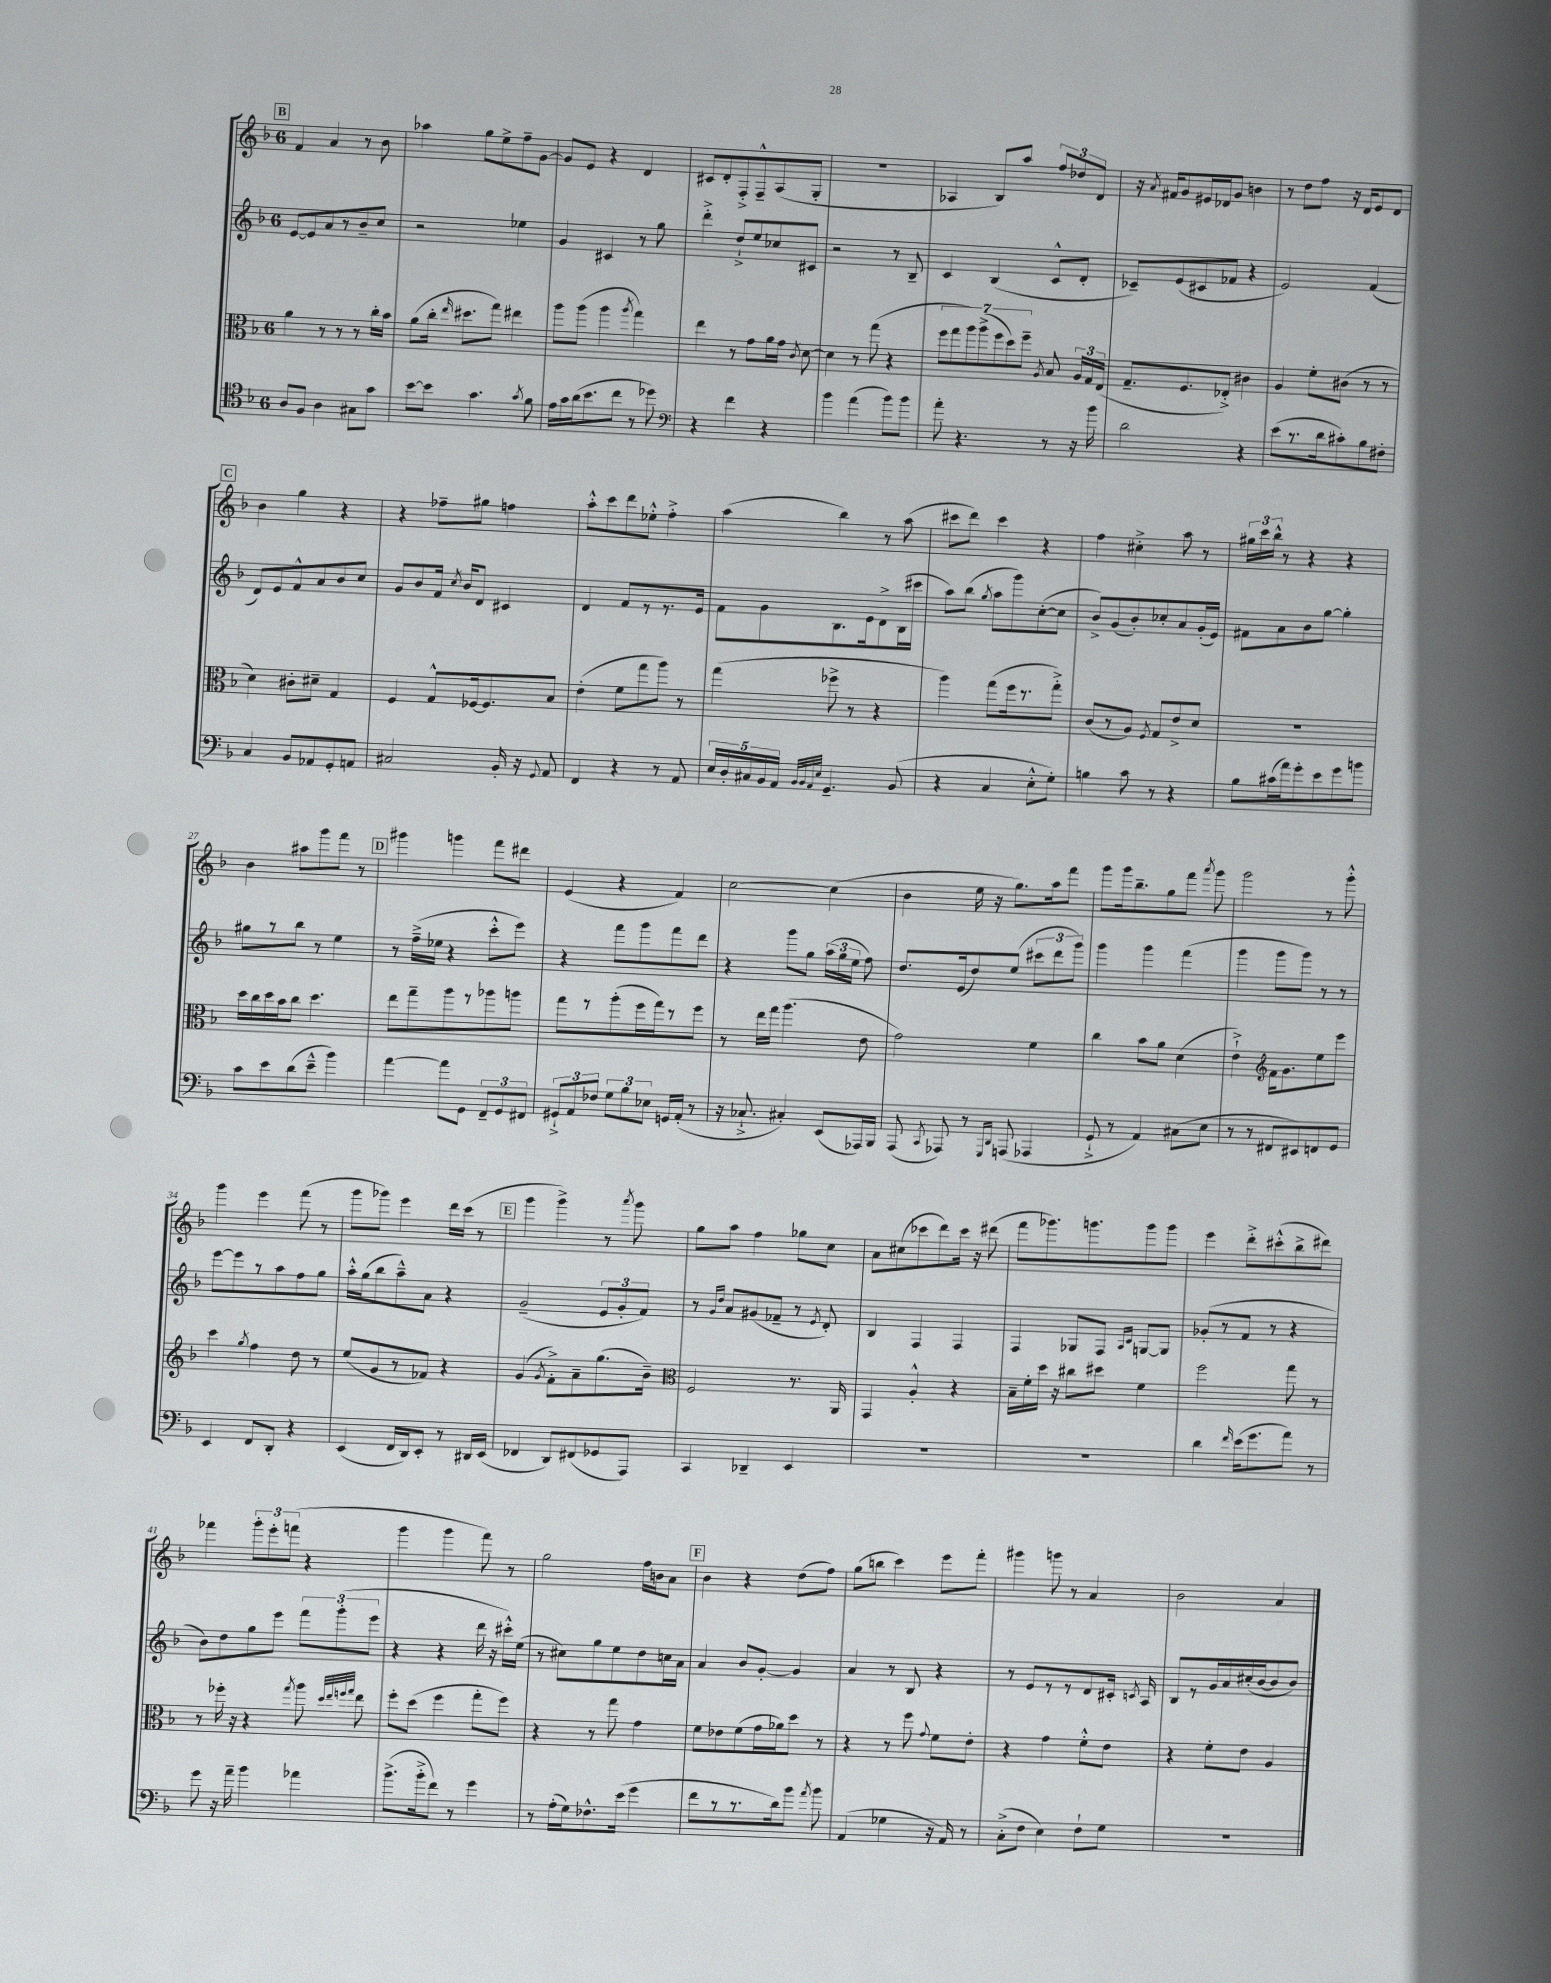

**kern	**kern	**kern	**kern
*staff4	*staff3	*staff2	*staff1
*clefC4	*clefC3	*clefG2	*clefG2
*k[b-]	*k[b-]	*k[b-]	*k[b-]
*M6/8	*M6/8	*M6/8	*M6/8
8A	4a	[8e	4f
8F	.	8e]	.
4A	8r	8a	4a
.	8r	8r	.
8G#	8r	8b-~	8r
8g	16cc'	8cc	8b-
.	16b-	.	.
=	=	=	=
[8b-	(8a	2r	4aa-
8b-]	16cc'	.	.
.	16qqee	.	.
.	8.dd#	.	.
4.g	.	.	8gg
.	8gg)	.	8ee^
.	4ee#	4ee-	8ff~
8qg	.	.	.
8f	.	.	[8g
=	=	=	=
16e	8aa	4g	8g]
16g	.	.	.
(16a	(8aa	.	8e
8.b-	.	.	.
.	4aa	4c#	4r
8cc	.	.	.
.	8qaa	.	.
8r	4gg)	8r	4d
8dd-)	.	8gg	.
=	=	=	=
*clefF4	*	*	*
4r	4ee	4ddd'^	8c#
.	.	.	8d'
4f	8r	8dd`^	8F'^
.	8g	8ee	8F~^^
4r	16a	8cc-	(8A
.	16g	.	.
.	8qc	.	.
.	[8d	8c#	8G'
=	=	=	=
4b-	4d]	2r	2.r
(4a	8r	.	.
.	(8gg	.	.
8b-)	4r	8r	.
8b-	.	8B-~	.
=	=	=	=
8a'	14ff	4c	4A-
.	14gg	.	.
4.r	.	.	.
.	14aa)	.	.
.	(14aa^	.	.
.	.	(4B-	8B-)
.	14ff	.	.
.	14dd)	.	.
.	.	.	8aa
.	14ff~	.	.
.	8qA	.	.
8r	8B-	8c^^	12ff
.	.	.	12dd-
16r	24A	8d'	.
.	24G	.	12d
16b-	.	.	.
.	(24E	.	.
=	=	=	=
2d	8.G~	8c-~)	16r
.	.	.	8qa
.	.	.	16f#
.	.	(8e	8g
.	8.F	.	.
.	.	8c#	16e#
.	.	.	16d-
.	8E-'^)	8f-	8g
4r	4c#	4r	4b
=	=	=	=
(8e	4A	2e)	8r
8.r	.	.	8dd
.	8f'	.	8ff
16d	.	.	.
8c#')	(8c#	.	16r
.	.	.	16d
8B-	8r	(4f	8e
8F#'	8r	.	8d
=	=	=	=
4C	4d)	8d)	4b-
.	.	8e	.
8BB-	8c#'	8f^^	4gg
8AA-	8d#~	8a	.
8GG'	4G	8b-	4r
8AA	.	8cc	.
=	=	=	=
2C#	4F	8g	4r
.	.	8b-	.
.	8G^^	16f	8ff-~
.	.	8qcc	.
.	.	16b-	.
.	[16F-	8d	8gg#
.	8.F-]	.	.
16BB-'	.	4c#	4ff
16r	.	.	.
8qqGG	.	.	.
8AA	8B-	.	.
=	=	=	=
4FF	(4e'	4d	8aa'^^
.	.	.	8ccc
4r	8f	8f	8ddd
.	8gg	8r	8ee-'^^
8r	8aa)	8.r	4ff'^
8AA	8r	.	.
.	.	16e	.
=	=	=	=
20E	(4gg	8f	(4aa
20D'	.	.	.
20C#	.	.	.
.	.	8g	.
20BB-	.	.	.
20AA	.	.	.
32qqBB-	.	.	.
32qqBB-	.	.	.
32qqAA	.	.	.
32qqE	.	.	.
4.GG~	8ff-^	8.B-	4bb-)
.	8r	.	.
.	.	16e	.
.	4r	8d^	8r
(8BB-	.	(16B-	(8aa
.	.	16ccc#	.
=	=	=	=
4r	4aa)	8aa)	8ccc#
.	.	(8bb-	8ddd)
.	.	8qgg	.
4C	(8gg	8aa	4ccc#
.	16ff	8ggg)	.
.	8.r	.	.
8E'^^	.	([8cc'	4r
8G')	8gg'^)	8cc]	.
=	=	=	=
4B	(8c	8b-^)	4ff
.	8r	(8g	.
8c	8A)	8b-')	4cc#'^
.	8qF	.	.
8r	8G	8cc-'	.
4r	8e^	8a	8aa
.	8d	(16g'	8r
.	.	16e)	.
=	=	=	=
8B-	2.r	8f#	24gg#
.	.	.	24ccc
.	.	.	24bb-^^
(16c#	.	8a	8r
16a)	.	.	.
8g'	.	8b-	4r
8e	.	[8gg	.
8g	.	4gg']	4r
8b	.	.	.
=	=	=	=
8c	16dd	8gg#	4b-
.	16cc	.	.
8e	16dd	8r	.
.	16b-	.	.
(8d	8cc	8bb-	8aa#
8e~^^	4.dd	8r	8ggg
4b-)	.	4ee	8fff
.	.	.	8r
=	=	=	=
[4a	8ee	8r	4ggg#
.	8gg~	(16ff~^	.
.	.	16ee-	.
8a]	8aa	4r	4ggg
8GG	8r	.	.
12FF~	8aa-	8ccc'^^	8fff
12GG	.	.	.
.	8aa	8eee)	8ddd#
12FF#	.	.	.
=	=	=	=
12GG#`^	8gg	4r	(4e
12AA	.	.	.
.	8r	.	.
12F-	.	.	.
12G	(8aa'	8fff	4r
12B-	.	.	.
.	16ff	8ggg	.
12E-	.	.	.
.	16gg)	.	.
16GG	8r	8fff	4f)
(16AA'	.	.	.
8r	8ff	8ddd	.
=	=	=	=
16r	8r	4r	[2cc
8.C-`^	.	.	.
.	16ee	.	.
.	16gg	.	.
4C#')	(4.aa	8ggg	.
.	.	8gg	.
(8EE	.	(24aa	(4cc]
.	.	24gg	.
.	.	24ee	.
16AAA-)	8e	8ff)	.
16BBB-	.	.	.
=	=	=	=
(8AAA	2g)	8.dd	4b-
8qCC	.	.	.
8AAA-)	.	.	.
.	.	(16e	.
8r	.	8dd)	16ee
.	.	.	16r
16qqGGG	.	.	.
16qqDD	.	.	.
(8AAA	.	(8ee	8.gg)
4AAA-	4f	12ccc#	.
.	.	.	16aa
.	.	12ddd	.
.	.	.	8fff
.	.	12ggg)	.
=	=	=	=
8GG`^	4cc	4ggg	8ggg
8r	.	.	16ggg
.	.	.	8.bb-~
4AA)	8b-	4ggg	.
.	8a	.	8gg
(8C#	(4d	(4fff	8fff
.	.	.	8qaaa
8E	.	.	8ggg
=	=	=	=
8r	4e`^)	4ggg	2ggg
8r	.	.	.
*	*clefG2	*	*
8FF#	16f	8ggg	.
.	8.g	.	.
8EE#)	.	8ggg)	.
8FF	8ee	8r	8r
8GG	8eee	8r	8ggg'^^
=	=	=	=
4EE	4ccc	[8eee	4ggg
.	.	8eee]	.
.	8qgg	.	.
8FF	4ff	8r	4eee
8DD'	.	8aa	.
4r	8dd	8ff	(8fff
.	8r	8gg	8r
=	=	=	=
(4EE	(8ee	16aa'^^	8ggg
.	.	(16gg	.
.	8g	8bb-	8ggg-)
16FF	8r	8aa~^^)	4eee
16DD)	.	.	.
8EE'	8f-)	8a	.
8r	4r	4r	16ddd
.	.	.	(16ccc
16DD#	.	.	8r
(16EE	.	.	.
=	=	=	=
4FF-	(4g	(2g~	4ggg
.	8qg	.	.
8DD)	8f'^)	.	4ggg^)
(8FF#	8a~	.	.
8GG-	(8.gg	12e	8r
.	.	12g'	.
.	.	.	8qaaa
8AAA)	.	.	8ggg
.	.	12f)	.
.	16b-~)	.	.
=	=	=	=
*	*clefC3	*	*
4CC	2F	8r	8gg
.	.	16qqg	.
.	.	16qqdd	.
.	.	8a	8aa
4DD-~	.	(8g#	4ff
.	.	8f-~	.
4EE	8.r	8r	8gg-
.	.	8qe	.
.	.	8d')	8cc
.	16AA	.	.
=	=	=	=
2.r	4GG	4B-	8a
.	.	.	(8cc#
.	4A'^^	4F	8ccc-
.	.	.	8ddd)
.	4r	4F	16ccc-
.	.	.	16r
.	.	.	(8ddd#
=	=	=	=
2.r	16B-~	4F	8fff
.	16f'	.	.
.	16dd	.	8.ggg-)
.	16r	.	.
.	8cc#	8G-	.
.	.	.	8.ggg
.	8dd#	8F	.
.	.	16qqA	.
.	.	16qqc	.
.	4f	[8G	8ggg
.	.	8G]	8ggg
=	=	=	=
4d	2ff	(8g-'	4eee
.	.	8r	.
16qqf	.	.	.
(16e	.	8f	8ddd'^
8.g	.	.	.
.	.	8r	(8ccc#'^^
8a)	8gg	4r	8bb-^
8r	8r	.	8ddd#)
=	=	=	=
8g	8r	8b-)	4fff-
16r	16ff-'	8dd	.
16a~	16r	.	.
4b-	4r	8gg	12ggg'
.	.	.	12eee'
.	.	8eee	.
.	.	.	(12fff
.	8qgg	.	.
4a-	8aa	12fff	4r
.	.	(12ggg'	.
.	32qqdd	.	.
.	32qqee	.	.
.	32qqff	.	.
.	32qqgg	.	.
.	8ee	.	.
.	.	12eee	.
=	=	=	=
(8.b-^	8ff'	4r	4ggg
.	(8dd	.	.
16b-'^	.	.	.
8f)	4ff	4r	4ggg
8r	.	.	.
4g	8gg'	16ddd	8fff)
.	.	16r	.
.	8ff)	16ccc#'^^)	8r
.	.	(16ee	.
=	=	=	=
8r	4r	8r	2gg
(16A'	.	8cc#)	.
16G)	.	.	.
8.F-^^	8r	8gg	.
.	8gg	8ee	.
(16e	.	.	.
4g	4g	8dd	16ff
.	.	.	16b
.	.	16cc	8a
.	.	16a	.
=	=	=	=
8f	8f	4a	4b-
8r	8e-	.	.
8.r	(8f	8b-	4r
.	16g	[8g'	.
16d)	16a-)	.	.
8b-	8dd	4g]	(8dd
8qa	.	.	.
8b-	8r	.	8ff)
=	=	=	=
(4AA	4r	4a	(8gg
.	.	.	8bb
4G-	8r	8r	4ccc)
.	8ff	8B-	.
.	8qqg	.	.
16r	8f	4r	8eee
16AA)	.	.	.
8r	8e'	.	8fff'
=	=	=	=
(8C'^	4r	8r	4ggg#
8F	.	8e	.
4E)	4g	8r	8ggg
.	.	8r	8r
8F`	8f'^^	8d	4a
8G	8e	16c#'	.
.	.	8qc	.
.	.	16A	.
=	=	=	=
2.r	4r	8B-	2b-
.	.	8r	.
.	8f'	16g	.
.	.	16a	.
.	8e	(16cc#'	.
.	.	[16b-	.
.	4A	8b-]	4a
.	.	8b-)	.
==	==	==	==
*-	*-	*-	*-
